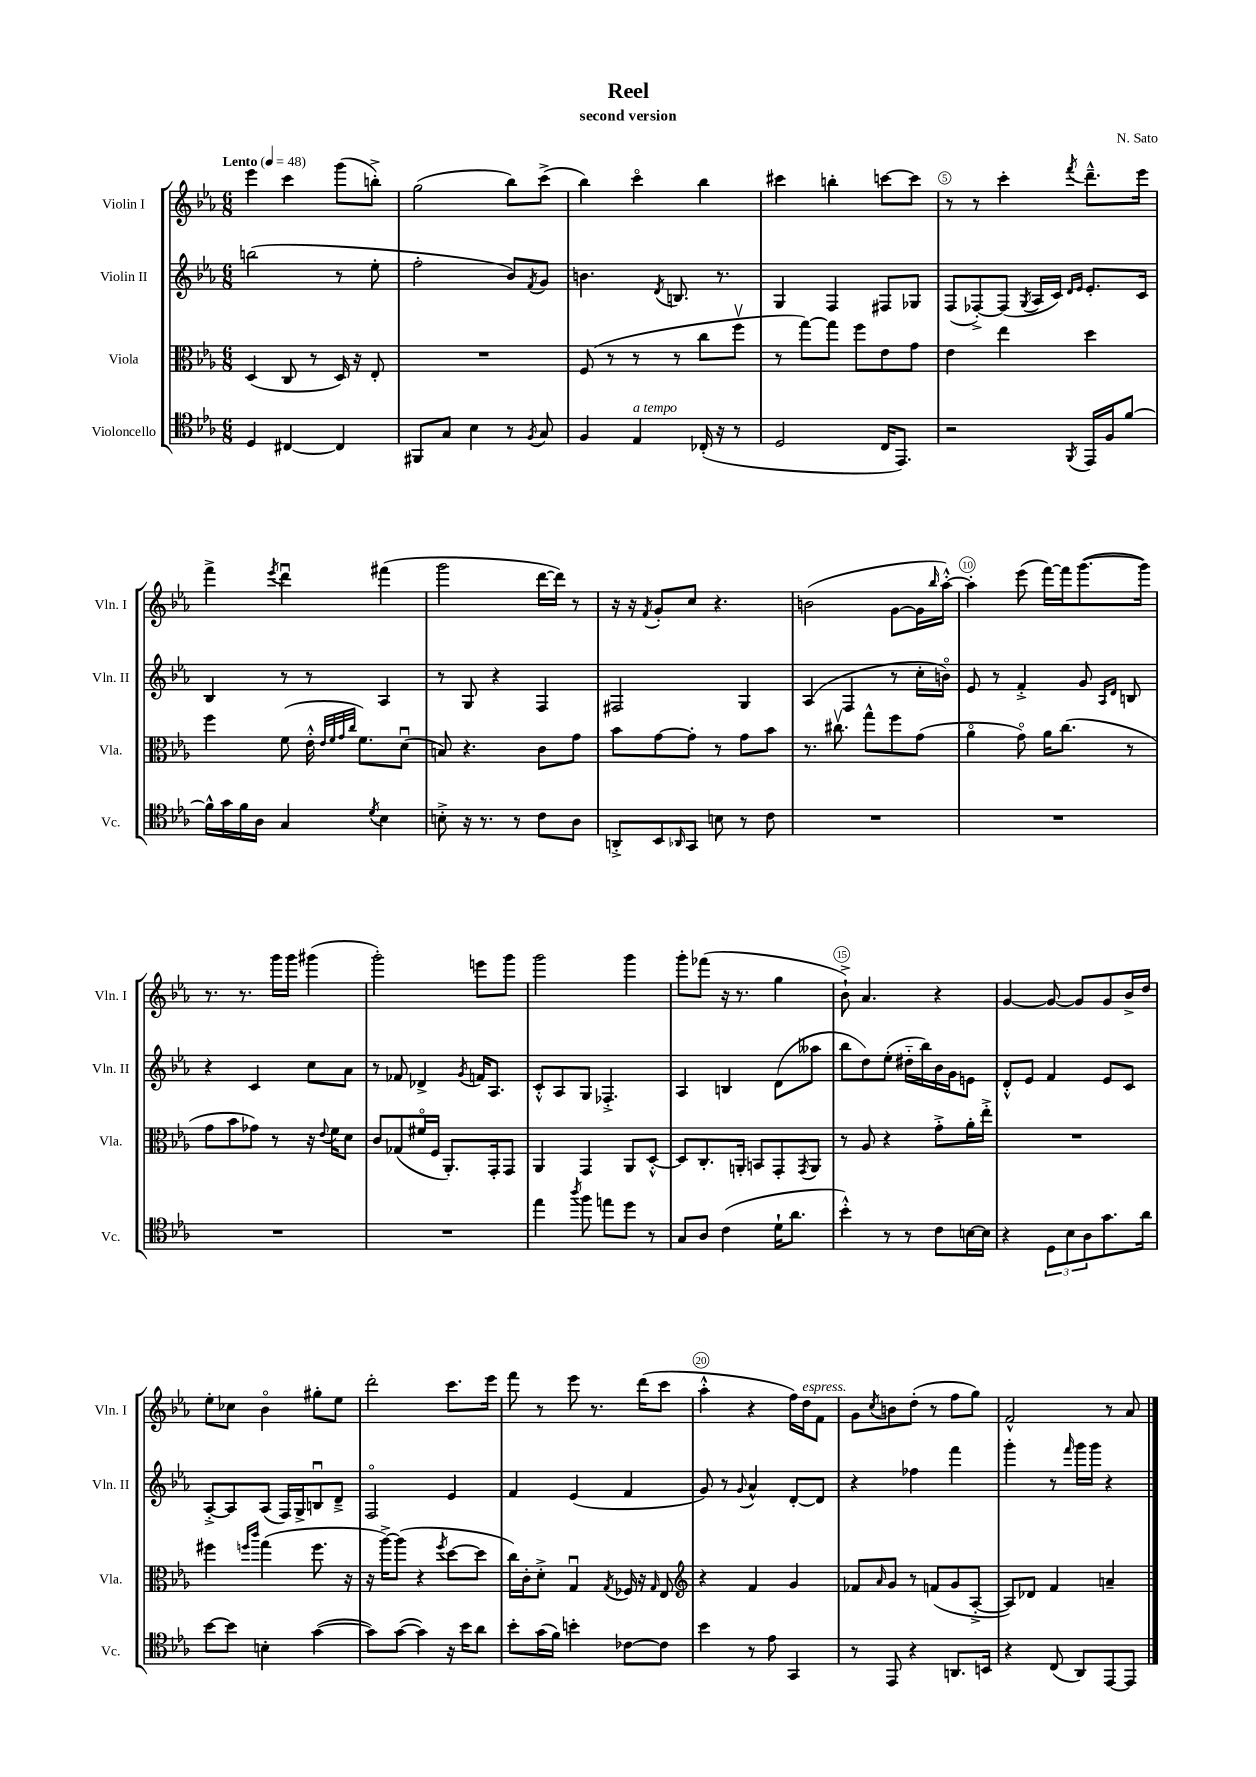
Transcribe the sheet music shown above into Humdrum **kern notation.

**kern	**kern	**kern	**kern
*part4	*part3	*part2	*part1
*staff4	*staff3	*staff2	*staff1
*I"Violoncello	*I"Viola	*I"Violin II	*I"Violin I
*I'Vc.	*I'Vla.	*I'Vln. II	*I'Vln. I
*clefC4	*clefC3	*clefG2	*clefG2
*k[b-e-a-]	*k[b-e-a-]	*k[b-e-a-]	*k[b-e-a-]
*M6/8	*M6/8	*M6/8	*M6/8
*MM48	*MM48	*MM48	*MM48
=1	=1	=1	=1
!	!	!	!LO:TX:a:B:t=Lento
4D/	(4D/	(2bbn\	4eee-\
[4C#X/	8C/	.	4ccc\
.	8r	.	.
4C#/]	16D/)	8r	(8ggg\L
.	16r	.	.
.	8E-'/	8ee-'\	8bbn'^\J)
=2	=2	=2	=2
8FF#X/L	2.r	2ff'\	(2gg\
8G/J	.	.	.
4B-\	.	.	.
8r	.	8b-/L)	8bb-\L)
8qF/	.	8qf/	.
8G/	.	8g/J	(8ccc^\J
=3	=3	=3	=3
4F/	(8F/	4.bn\	4bb-\)
.	8r	.	.
!LO:TX:a:i:t=a tempo	!	!	!
4E-/	8r	.	4ccc\
.	.	8qd/	.
.	8r	8.Bn/	.
(16C-X'/	8cc\L	.	4bb-\
16r	.	8.r	.
8r	8ffv\J	.	.
=4	=4	=4	=4
2D/	8r	4G/	4ccc#X\
.	[8gg\L)	.	.
.	8gg\J]	4F/	4bbn'\
.	8ff\L	.	.
16C/KL	8e-\	8F#X/L	[8cccn\L
8.EE-/J)	.	.	.
.	8g\J	8G-X/J	8ccc\J]
=5	=5	=5	=5
2r	4e-\	(8F/L	8r
.	.	[8F-X'^/)	8r
.	4ee-\	(8F-/J]	4ccc'\
.	.	8qG/	.
.	.	16A-/LL	.
.	.	16c/JJ)	.
.	.	16qqd/LL	.
8qFF/	.	16qqe-/JJ	8qfff/
16EE-/LL	4dd\	8.e-'/L	8.ddd~^^\L
16F/J	.	.	.
[8f/J	.	.	.
.	.	16c/Jk	16eee-\Jk
!!LO:LB:g=z
=6	=6	=6	=6
16f^^\LL]	4ff\	4B-/	4fff^\
16g\	.	.	.
16f\	.	.	.
16A-\JJ	.	.	.
.	.	.	8qeee-/
4G/	(8f\	8r	4dddu\
.	16e-'^^\	8r	.
.	32qqe-/LLL	.	.
.	32qqf/	.	.
.	32qqg/	.	.
.	32qqcc/JJJ	.	.
.	8.f\L)	.	.
8qd/	.	.	.
4B-\	.	4A-/	(4fff#X\
.	(8du\J	.	.
=7	=7	=7	=7
8Bn'^\	8Bn/)	8r	2ggg\
16r	4.r	8G/	.
8.r	.	.	.
.	.	4r	.
8r	.	.	.
8c\L	8c\L	4F/	[16ddd\LL
.	.	.	16ddd\JJ])
8A-\J	8g\J	.	8r
=8	=8	=8	=8
8AAn'^/L	8b-\L	2F#X/	16r
.	.	.	16r
.	.	.	8qf/
8BB-/	[8g\	.	8g'/L
16qqAA-X/	.	.	.
8GG/J	8g'\J]	.	8cc/J
8Bn\	8r	.	4.r
8r	8g\L	4G/	.
8c\	8b-\J	.	.
=9	=9	=9	=9
2.r	8.r	(4A-/	(2bn\
.	8.cc#Xv\	.	.
.	.	4F/	.
.	8gg^^\L	.	.
.	8ff\	8r	[8g\L
.	(8g\J	16cc'\LL	16g\L]
.	.	.	16qqbb-/
.	.	16bn\JJ)	[16aa-'^^\JJ)
=10	=10	=10	=10
2.r	4a-\	8e-/	4aa-'\]
.	.	8r	.
.	8g\)	4f'^/	(8eee-\
.	16a-\KL	.	[16fff\LL)
.	(8.cc\J	.	16fff\J]
.	.	8g/	([8.ggg\
.	.	16qqA-/LL	.
.	.	16qqd/JJ	.
.	8r	8Bn/	.
.	.	.	16ggg\Jk])
!!LO:LB:g=z
=11	=11	=11	=11
2.r	8g\L	4r	8.r
.	8b-\	.	.
.	.	.	8.r
.	8g-X\J)	4c/	.
.	8r	.	16ggg\LL
.	.	.	16ggg\JJ
.	16r	8cc\L	(4ggg#X\
.	8qqe-/	.	.
.	16f\KL	.	.
.	8d\J	8a-\J	.
=12	=12	=12	=12
2.r	8c/L	8r	2ggg'\)
.	(8G-X/	8f-X/	.
.	16f#X/L	4d-X^/	.
.	16F/JJ	.	.
.	8.AA-'/L)	.	.
.	.	8qg/	.
.	.	16fn/KL	8eeen\L
.	16GG'/k	8.A-/J	.
.	8GG/J	.	8ggg\J
=13	=13	=13	=13
4ee-\	4AA-/	8c'^^/L	2ggg\
.	.	8A-/	.
8qaa-/	.	.	.
8ff\	4GG/	8G/J	.
8een\L	.	4.F-X'^/	.
8dd\J	8AA-/L	.	4ggg\
8r	[8D'^^/J	.	.
=14	=14	=14	=14
8G/L	8D/L]	4A-/	8ggg'\L
8A-/J	8.C'/	.	(8fff-X\J
(4c\	.	4Bn/	16r
.	16AAn'/Jk	.	8.r
.	8BBn/L	.	.
16d`\KL	8GG'/	(8d\L	4gg\
8.a-\J	.	.	.
.	8qGG/	.	.
.	8AA/J	8aa--X\J	.
=15	=15	=15	=15
4b-'^^\)	8r	8bb-\L	8b-`^\)
.	8A-/	8dd\)	4.a-/
8r	4r	(8ee-'\J	.
8r	.	16dd#X\LL	.
.	.	16bb-\)	.
8c\L	8g'^\L	16b-\	4r
.	.	16g\J	.
[16Bn\L	16a-'\L	8en\J	.
16B\JJ]	16ee-'^\JJ	.	.
=16	=16	=16	=16
4r	2.r	8d'^^/L	[4g/
.	.	8e-/J	.
12D\L	.	4f/	8g/_
12B-\	.	.	.
.	.	.	8g/L]
12A-\	.	.	.
8.g\	.	8e-/L	8g/
.	.	8c/J	16b-^/L
16a-\Jk	.	.	16dd/JJ
!!LO:LB:g=z
=17	=17	=17	=17
[8b-\L	4ff#X\	[8A-'^/L	8ee-'\L
8b-\J]	.	8A-/]	8cc-X\J
.	16qqffn/LL	.	.
.	16qqccc/JJ	.	.
4Bn'\	(4gg\	(8A-/J	4b-\
.	.	16F/LL)	.
.	.	16G^/J	.
([4g\	8.ff\	8Bnu/	8gg#X'\L
.	.	8d~^/J	8ee-\J
.	16r	.	.
=18	=18	=18	=18
8g\L])	16r	2F/	2ddd'\
.	[16aa-^\KL)	.	.
([8g\J	(8aa-\J]	.	.
4g\])	4r	.	.
.	8qff/	.	.
16r	[8dd\L	4e-/	8.ccc\L
16b-\KL	.	.	.
8a-\J	8dd\J]	.	.
.	.	.	16eee-\Jk
=19	=19	=19	=19
8b-'\L	16cc\LL)	4f/	8fff\
.	16c'\J	.	.
(16g\L	8d'^\J	.	8r
16f\JJ)	.	.	.
4bn'\	4Gu/	(4e-/	8eee-\
.	.	.	8.r
.	8qG/	.	.
[8c-X\L	16F-X/	4f/	.
.	16r	.	(16ddd\KL
.	16qqG/	.	.
8c-\J]	8E-/	.	8ccc\J
=20	=20	=20	=20
*	*clefG2	*	*
4b-\	4r	8g/)	4aa-'^^\
.	.	8r	.
.	.	8qqg/	.
8r	4f/	4a-^^/	4r
8e-\	.	.	.
4GG/	4g/	[8d'/L	16ff\LL)
!	!	!	!LO:TX:a:i:t=espress.
.	.	.	16dd\J
.	.	8d/J]	8f\J
=21	=21	=21	=21
8r	8f-X/L	4r	8g\L
.	16qqa-/	.	8qcc/
8EE-/	8g/J	.	8bn\
4r	8r	4ff-X\	(8dd'\J
.	(8fn/L	.	8r
8.AAn/L	8g/	4fff\	8ff\L
.	[8A-'^/J	.	8gg\J)
16BBn/Jk	.	.	.
=22	=22	=22	=22
4r	8A-/L])	4ggg'\	2f^^/
.	8d-X/J	.	.
(8C/	4f/	8r	.
.	.	16qqfff/	.
8AA-/L)	.	16ggg\LL	.
.	.	16ggg\JJ	.
[8EE-/	4an~/	4r	8r
8EE-/J]	.	.	8a-/
==	==	==	==
*-	*-	*-	*-
